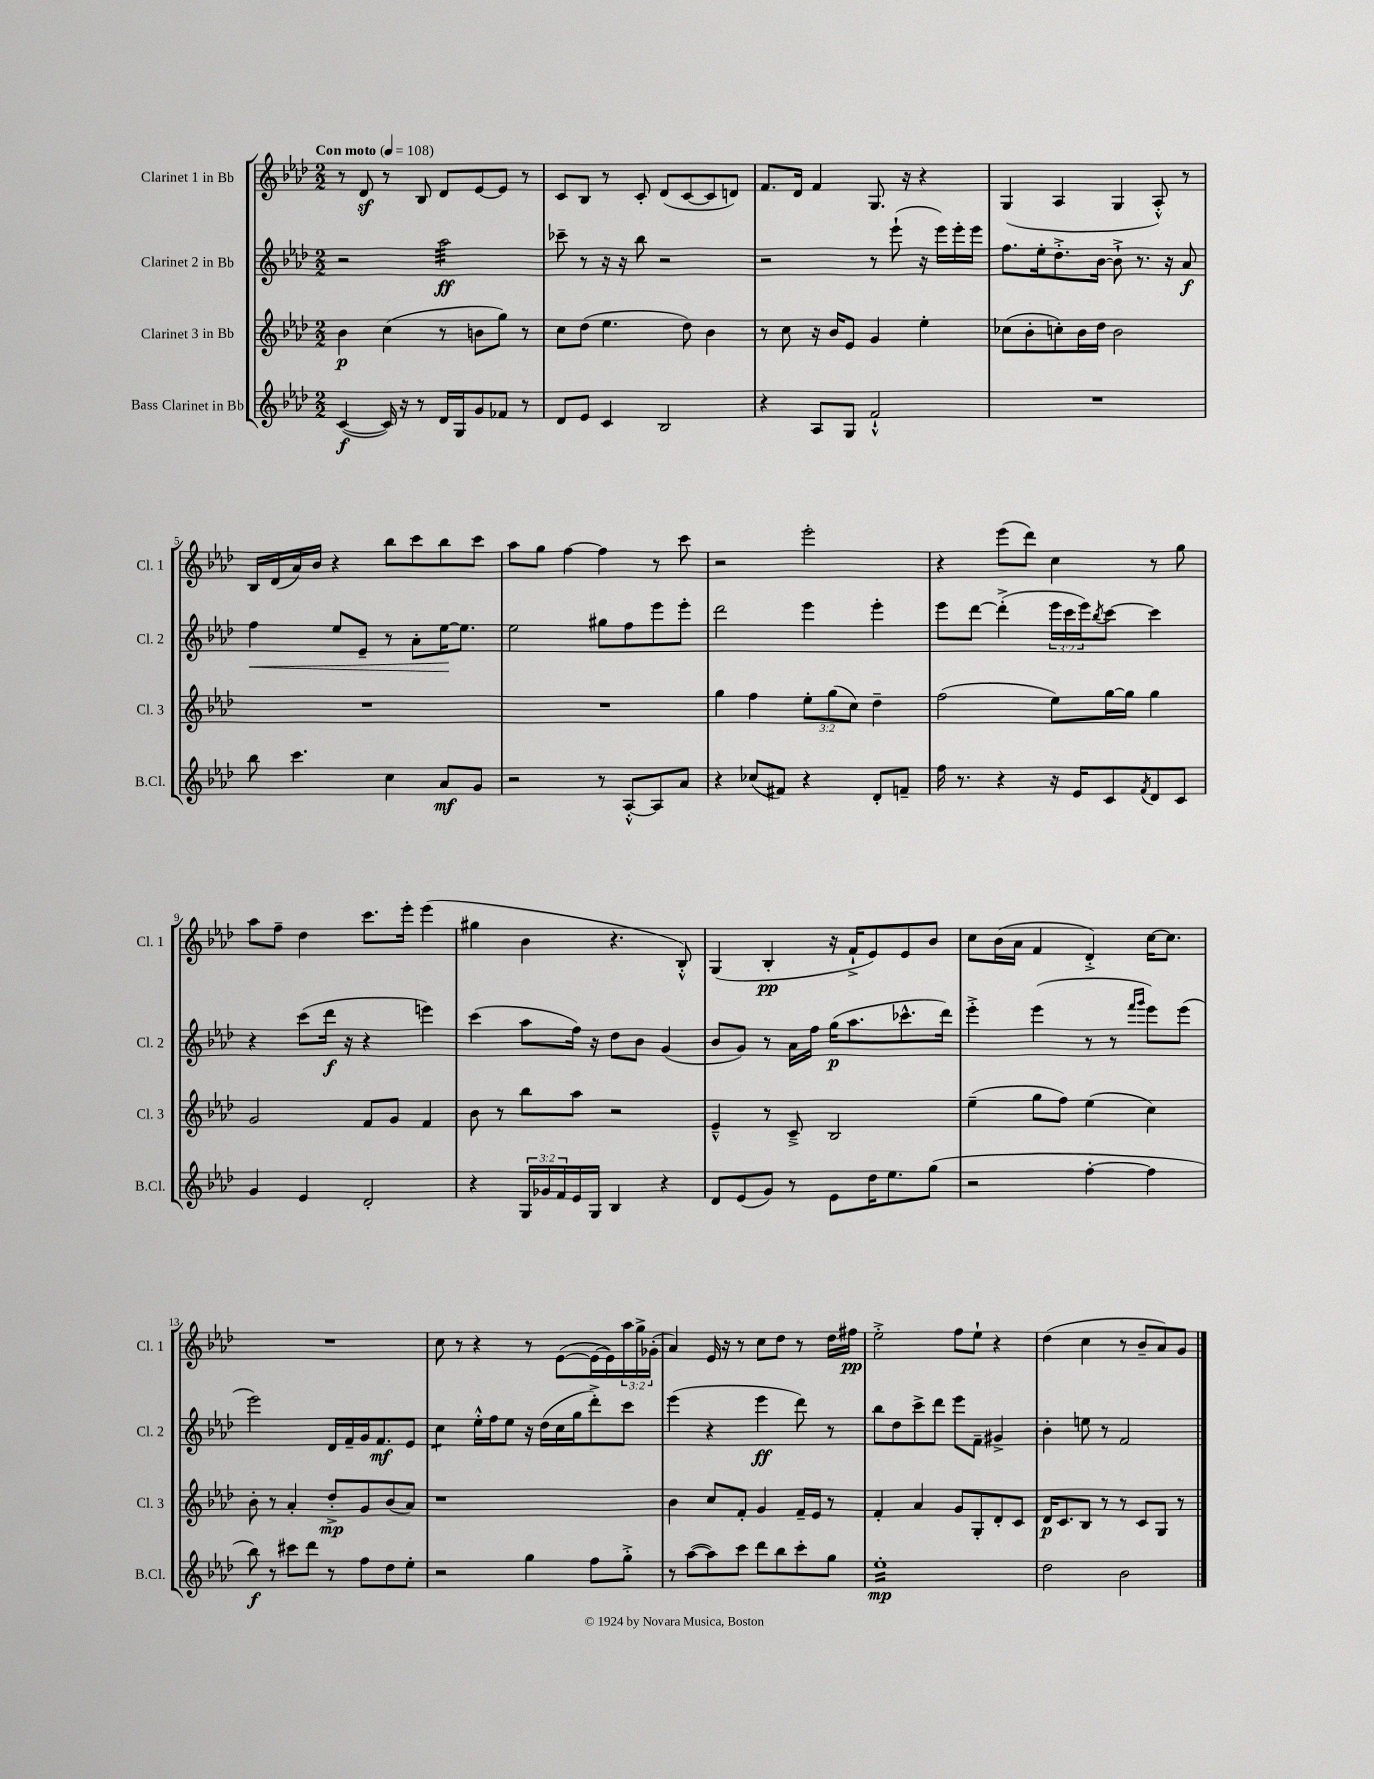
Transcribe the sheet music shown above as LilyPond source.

<<
\new StaffGroup <<
\new Staff = "s0" \with { instrumentName = "Clarinet 1 in Bb" shortInstrumentName = "Cl. 1" } {
    \clef treble \key aes \major \numericTimeSignature \time 2/2 \override Staff.TupletNumber.text = #tuplet-number::calc-fraction-text \tempo "Con moto" 4 = 108
    r8 des'8\sf r8 bes8 des'8 ees'8~ ees'8 r8 |
    c'8 bes8 r8 c'8-. des'8( c'8~ c'8 d'8) |
    f'8. des'16 f'4 g8. r16 r4 |
    g4( aes4 g4 aes8-.-^) r8 |
    bes16 des'16( aes'16) bes'16 r4 bes''8 c'''8 bes''8 c'''8 |
    aes''8 g''8 f''4~ f''4 r8 c'''8 |
    r2 ees'''2-. |
    r4 ees'''8( des'''8) c''4 r8 g''8 |
    aes''8 f''8-- des''4 c'''8. ees'''16-. ees'''4( |
    gis''4 bes'4 r4. bes8-.-^) |
    g4( bes4-.\pp r16 f'16-!-> ees'8) ees'8 bes'8 |
    c''8 bes'16( aes'16 f'4 des'4-.->) c''16~ c''8. |
    R1 |
    c''8 r8 r4 r8 ees'8~( ees'16~ ees'16) \tuplet 3/2 { aes''16 g''16-> ges'16-.( } |
    aes'4) ees'16 r16 r8 c''8 des''8 r8 des''16 fis''16\pp |
    ees''2-.-> f''8 ees''8-! r4 |
    des''4( c''4 r8 bes'8-- aes'8) g'8 \bar "|." |
}
\new Staff = "s1" \with { instrumentName = "Clarinet 2 in Bb" shortInstrumentName = "Cl. 2" } {
    \clef treble \key aes \major \numericTimeSignature \time 2/2 \override Staff.TupletNumber.text = #tuplet-number::calc-fraction-text
    r2 aes''2:32\ff |
    ces'''8-- r8 r16 r16 bes''8 r2 |
    r2 r8 ees'''8-!( r16 ees'''16) ees'''16-. ees'''16 |
    f''8. ees''16-. des''8.-.-> bes'16~ bes'8-!-> r8. r16 aes'8\f |
    f''4\< ees''8 ees'8-- r8 aes'8-. ees''16~\! ees''8. |
    ees''2 gis''8 f''8 ees'''8 ees'''8-. |
    des'''2 ees'''4 ees'''4-. |
    ees'''8 des'''8~ des'''4-.->( \tuplet 3/2 { ees'''16 c'''16 ees'''16) } \acciaccatura { bes''8 } c'''8~ c'''4 |
    r4 c'''8( des'''16\f r16 r4 e'''4) |
    c'''4( aes''8 f''16) r16 des''8 bes'8 g'4( |
    bes'8 g'8) r8 aes'16 f''16 g''16\p( aes''8. ces'''8.-^ des'''16) |
    ees'''4-.-> ees'''4( r8 r8 \grace { f'''16 g'''16 } ees'''8) ees'''8( |
    ees'''2) des'16 f'16-- g'16 f'8.\mf ees'8 |
    c''4:8 ees''16-.-^ f''16 ees''8 r16 des''16( c''16 g''16 des'''8-.->) c'''8 |
    ees'''4( r4 ees'''4\ff des'''8) r8 |
    bes''8 des''8 c'''8-> des'''8 ees'''8 f'8-- gis'4-> |
    bes'4-. e''8 r8 f'2 \bar "|." |
}
\new Staff = "s2" \with { instrumentName = "Clarinet 3 in Bb" shortInstrumentName = "Cl. 3" } {
    \clef treble \key aes \major \numericTimeSignature \time 2/2 \override Staff.TupletNumber.text = #tuplet-number::calc-fraction-text
    bes'4\p c''4( r8 b'8 g''8) r8 |
    c''8 des''8( ees''4. des''8) bes'4 |
    r8 c''8 r16 bes'16 ees'8 g'4 ees''4-. |
    ces''8( bes'8-. c''8-.) bes'16 des''16 bes'2 |
    R1 |
    R1 |
    g''4 f''4 \tuplet 3/2 { ees''8-. g''8( c''8) } des''4-- |
    f''2( ees''8) g''16~ g''16 g''4 |
    g'2 f'8 g'8 f'4 |
    bes'8 r8 bes''8 aes''8 r2 |
    ees'4---^ r8 c'8---> bes2 |
    ees''4--( g''8 f''8) ees''4( c''4) |
    bes'8-. r8 aes'4-. des''8-.->\mp g'8 bes'8( aes'8) |
    r1 |
    bes'4 c''8 f'8-. g'4 f'16-- ees'16 r8 |
    f'4-. aes'4 g'8 g8-. des'8-. c'8 |
    des'16\p c'8. bes8 r8 r8 c'8 g8 r8 \bar "|." |
}
\new Staff = "s3" \with { instrumentName = "Bass Clarinet in Bb" shortInstrumentName = "B.Cl." } {
    \clef treble \key aes \major \numericTimeSignature \time 2/2 \override Staff.TupletNumber.text = #tuplet-number::calc-fraction-text
    c'4~\f( c'16) r16 r8 des'16 g16 g'8 fes'8 r8 |
    des'8 ees'8 c'4 bes2 |
    r4 aes8 g8 f'2-!-^ |
    R1 |
    bes''8 c'''4. c''4 aes'8\mf g'8 |
    r2 r8 aes8~-.-^ aes8 aes'8 |
    r4 ces''8( fis'8) r4 des'8-. f'8-- |
    f''16 r8. r4 r16 ees'16 c'8 \acciaccatura { f'8 } des'8 c'8 |
    g'4 ees'4 des'2-. |
    r4 \tuplet 3/2 { g16 ges'16 f'16 } ees'16 g16 bes4 r4 |
    des'8 ees'8( g'8) r8 ees'8 des''16 ees''8. g''8( |
    r2 f''4~-. f''4 |
    bes''8\f) r8 cis'''8 des'''8 r8 f''8 des''8 ees''8-. |
    r2 g''4 f''8 g''8-.-> |
    r8 aes''8~( aes''8) c'''8 des'''8 bes''8 c'''8-. g''8 |
    ees''1:16-.\mp |
    des''2 bes'2 \bar "|." |
}
>>
>>
